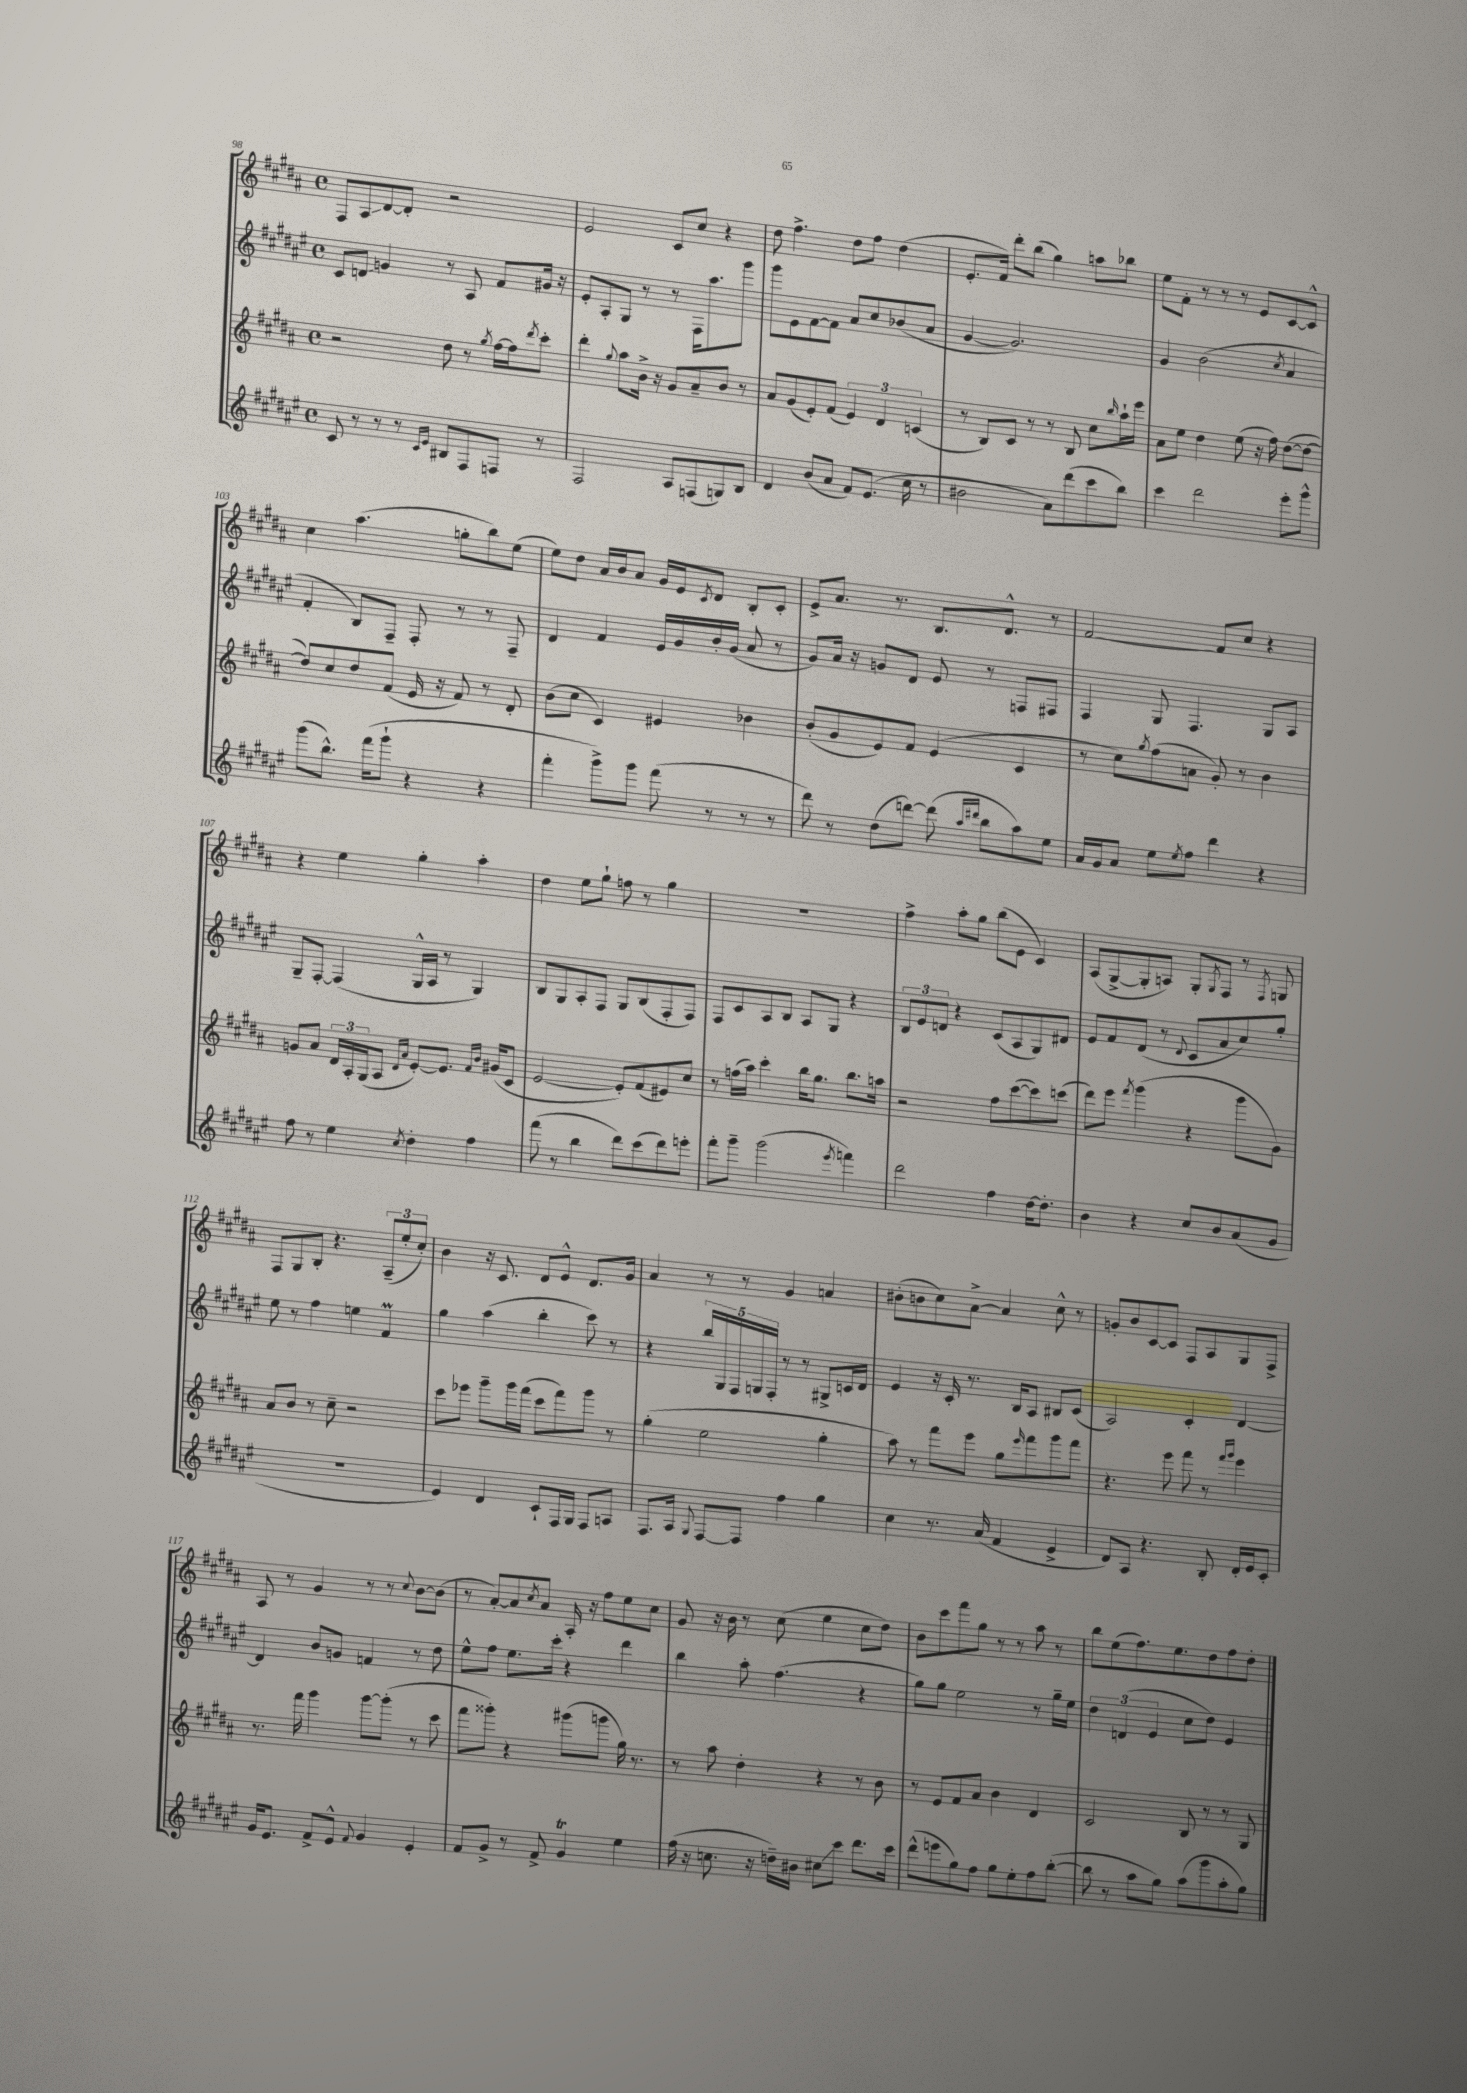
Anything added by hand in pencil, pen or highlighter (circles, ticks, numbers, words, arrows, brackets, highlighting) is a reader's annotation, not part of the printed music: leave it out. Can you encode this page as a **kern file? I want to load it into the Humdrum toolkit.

**kern	**kern	**kern	**kern
*staff4	*staff3	*staff2	*staff1
*clefG2	*clefG2	*clefG2	*clefG2
*k[f#c#g#d#a#e#]	*k[f#c#g#d#a#]	*k[f#c#g#d#a#e#]	*k[f#c#g#d#a#]
*M4/4	*M4/4	*M4/4	*M4/4
*met(c)	*met(c)	*met(c)	*met(c)
8c#/	2r	8c#/L	8F#/L
8r	.	8d/J	8A#/
8r	.	4g/	[8d#/
8r	.	.	8d#'/]J
16qqc#/LL	.	.	.
16qqe#/JJ	.	.	.
8B#/L	8dd#\	8r	2r
8F#/	8r	8A#/	.
.	8qgg#/	.	.
8F/J	[16ff#\LL	8f#/L	.
.	16ff#\]J	.	.
.	8qddd#/	.	.
8r	8ccc#'\J	16g#/Jk	.
.	.	16r	.
=	=	=	=
2F#/	4ddd#'\	8e#'/L	2e/
.	.	8A#'/	.
.	8qqgg#/	.	.
.	8aa#\L	8G#/J	.
.	16b^\Jk	8r	.
.	16r	.	.
8A#/L	8g#/L	8r	8c#/L
(8F/	8a#~/	16F#\LK	8cc#/J
.	.	8.aa#\	.
8G/)	8b/J	.	4r
8B/J	8r	8ggg#\J	.
=	=	=	=
4d#/	8a#/L	8ggg#\L	8dd#\
.	(8g#/	8e#\	4.ff#^\
(8b/L	8e'/)	[8f#\	.
8a#/J	(8f#/J	8f#\]J	.
8f#/L)	6e/)	8a#/L	8dd#\L
(8.e#/J	.	8cc#/	8ff#\J
.	6d#/	.	.
.	.	(8b-/	(4dd#\
16cc#\	.	.	.
.	(6c/	.	.
8r	.	8a#/J	.
=	=	=	=
2b#\	8r	[4g#/	8.e'/L
.	8B/L)	.	.
.	.	.	16f#/Jk)
.	8c#/J	2.g#/])	8ddd#'\L
.	8r	.	(8bb\J
8a#\L)	8r	.	4gg#\)
(8ddd#\	8B/	.	.
8ccc#\	8cc#\L	.	8aa\L
.	16qqbb/	.	.
8bb\J)	16aa#`\L	.	8bb-\J
.	16eee\JJ	.	.
=	=	=	=
4ccc#\	8a#\L	4g#/	8ee\L
.	8ee\J	.	8f#'\J
2ddd#\	4dd#\	(2b\	8r
.	.	.	8r
.	(8ee\	.	8r
.	16r	.	8e/L
.	16ff#\)	.	.
.	.	8qcc#/	.
8eee#'\L	([8dd#\L	4a#/	[8c#/
8ggg#^^\J	8dd#\_J	.	8c#^^/]J
=	=	=	=
(8ggg#\L	8dd#/]L)	4f#'/	4cc#\
8.bb^^\J)	8cc#/	.	.
.	8dd#/	8B/L)	(4.aa#\
(16fff#\LK	.	.	.
8ggg#`\J	(8f#/J	8F#~/J	.
4r	16e/	8F#'/	.
.	16r	.	.
.	8f#/)	8r	8gg'\L
4r	8r	8r	8bb\)
.	8d#'/	8F#~/	(8ee\J
=	=	=	=
4fff#'\	(8b\L	4d#/	8ee\L)
.	8cc#\J	.	8dd#\J
8ggg#^\L)	4c#/)	4f#/	16a#/LL
.	.	.	16b/J
8ggg#\J	.	.	8a#/J
(8fff#\	4e#/	16e#/LL	16g#/LL
.	.	16g#/	16e/J
.	.	.	8qc#/
8r	.	16b'/	8d#/J
.	.	(16g#/JJ	.
8r	4b-\	8a#/	8B'/L
8r	.	8r	8c#'/J
=	=	=	=
8ddd#\)	(8b'/L	8g#/L)	8e^/L
8r	8g#/	16a#/Jk	8.a#/J
.	.	16r	.
(8dd#\L	8e/)	8g/L	.
.	.	.	8.r
[8ddd\J)	8f#/J	8d#/J	.
(8ddd\]	(4e/	8e#/	8.B/L
16qqaa#/LL	.	.	.
16qqddd#/JJ	.	.	.
8bb\L	.	8r	.
.	.	.	8.d#^^/J
8aa#\)	4c#/	8F/L	.
8ee#\J	.	8F#/J	8r
=	=	=	=
16a#/LL	8r	4F#/	[2f#/
16g#/J	.	.	.
8a#/J	8cc#\L)	.	.
.	8qgg#/	.	.
8ee#\L	(8ff#\	8G#/	.
8qee#/	.	.	.
8ff#\J	8a\J	4.F#/	.
4ddd#\	8g#'/)	.	8f#/]L
.	8r	.	8cc#/J
4r	4b\	8G#/L	4r
.	.	8A#/J	.
=	=	=	=
8ff#\	8g/L	8G#~/L	4r
8r	8a#/J	[8F#'/J	.
4ee#\	24d#/LL	(4F#/]	4ee\
.	24A#'/	.	.
.	(24G#/J	.	.
.	8A#/J	.	.
.	16qqd#/LL	.	.
8qcc#/	16qqa#/JJ	.	.
4dd#'\	[8e'/L)	16G#^^/LL	4gg#'\
.	.	16A#/JJ	.
.	8.e/]J	8r	.
4ff#\	.	4G#/)	4aa#'\
.	16qqf#/LL	.	.
.	16qqb/JJ	.	.
.	(16g#/LK	.	.
.	8c#/J	.	.
=	=	=	=
(8fff#\	[2e/	8B/L	4dd#\
8r	.	8G#/	.
4bb\	.	8A#'/	8ee\L
.	.	8F#/J	8gg#`\J
8ddd#\L)	8e'/]L)	8G#/L	8ff\
(8ccc#\	(8f#/	(8B/	8r
8ddd#\)	8e#/)	8F#'/	4gg#\
8eee'\J	8cc#/J	8F#/J)	.
=	=	=	=
8fff#'\L	8r	8F#/L	1r
8ggg#~\J	(16ff\LL	8c#/	.
.	16aa#\JJ)	.	.
(2ggg#\	4ccc#'\	8A#/	.
.	.	8B/J	.
.	16bb\LK	8A#/L	.
.	8.gg#\J	.	.
.	.	8G#/J	.
8qeee#/	.	.	.
4fff\)	8.bb\L	4r	.
.	16aa\Jk	.	.
=	=	=	=
2ddd#\	2r	12B/L	4ff#^\
.	.	12e#/	.
.	.	12d/J	.
.	.	4r	8aa#'\L
.	.	.	8gg#\J
4ff#\	8ff#\L	(8c#/L	(8bb\L
.	([8ccc#\	8A#/	8e\J
[16dd#\LK	8ccc#\])	8G#/)	4c#/)
8.dd#'\]J	.	.	.
.	(8ccc\J	8d#/J	.
=	=	=	=
4b\	8ddd#\L)	8e#/L	(8A#/L
.	8eee\J	8f#/	[8G#^/
.	8qfff#/	.	.
4r	(4ggg#\	(8d#/J	8G#'/]
.	.	8r	8A/J)
.	.	8qqd#/	.
8cc#/L	4r	8c#/L	8G#'/L
.	.	.	8qG#/
8b/	.	8a#/	8F#/J
(8a#/	8ggg#\L	8cc#/)	8r
.	.	.	8qF#/
8g#/J	8g#\J)	8gg#'/J	8G/
=	=	=	=
1r	8a#/L	8ee#\	8F#/L
.	8b/J	8r	8G#/
.	8r	4ff#\	8B'/J
.	8cc#~\	.	4.r
.	2r	4ee\	.
.	.	4f#/	(12A#~/L
.	.	.	12ee'/
.	.	.	12cc#'/J)
=	=	=	=
4e#/)	8ccc#\L	4gg#\	4b\
.	8eee-\J	.	.
4d#/	8ggg#~\L	(4aa#\	16r
.	.	.	8.c#/
.	16ggg#\L	.	.
.	(16fff#\JJ	.	.
8c#`/L	8ccc#\L	4bb'\	8d#/L
16F#/L	8fff#\)	.	8e^^/J
16G#/JJ	.	.	.
8F#/L	8ggg#\J	8ccc#\)	8.d#/L
8A/J	8r	8r	.
.	.	.	16g#/Jk
=	=	=	=
8.F#/L	(4gg#'\	4r	4a#/
16A#/Jk	.	.	.
8qqG#/	.	.	.
[8F#/L	2ee\	20bb/LL	8r
.	.	20G#/	.
.	.	20F#/	.
8F#/]J	.	.	8r
.	.	20G/	.
.	.	20F#'/JJ	.
4ff#\	.	8r	4g#/
.	.	8r	.
4gg#\	4gg#'\	8G#^/L	4a/
.	.	16c/L	.
.	.	16d#/JJ	.
=	=	=	=
4cc#\	8aa#\)	4e#/	(8b#'\L
.	8r	.	8b\
8.r	8fff#\L	16r	8cc#\)
.	.	16c#'/	.
.	8eee\J	8.r	[8a#^\J
(16a#/	.	.	.
4f#/	8gg#\L	.	4a#/]
.	.	16B/LK	.
.	16qqeee/	.	.
.	8fff#\	8A#/J	.
4e#^/	8ggg#\	8B#/L	8cc#^^\
.	8fff#\J	(8c#/J	8r
=	=	=	=
8d#/L)	4.r	2A#/)	8g'/L
8A#/J	.	.	8b/
4.r	.	.	[8c#/
.	8eee\	.	8c#/]J
.	8fff#\	4c#'/	8F#/L
8B'/	8r	.	8A#/
.	16qqfff#/LL	.	.
.	16qqggg#/JJ	.	.
16d#'/LL	4eee\	[4d#/	8G#/
16e#/J	.	.	.
8c#'/J	.	.	8F#^/J
=	=	=	=
16g#/LK	8.r	4d#/]	8A#/
8.e#/J	.	.	.
.	.	.	8r
.	16fff#\	.	.
8f#^/L	4ggg#\	8b/L	4g#/
8e#^^/J	.	8g/J	.
8qqf#/	.	.	.
4g#/	[8ggg#\L	4f/	8r
.	(8ggg#'\]J	.	8r
.	.	.	8qqcc#/
4e#'/	8r	8r	[8b\L
.	8ccc#\	8dd#\	(8b\]J
=	=	=	=
8f#/L	8fff#\L	8ee#^^\L	8r
8g#^/J	8ggg##'\J)	8ff#\J	[8a#'/L)
8r	4r	8.ee#\L	8a#/]
.	.	.	8qcc#/
8f#^/	.	.	8a#/J
.	.	16ccc#'\Jk	.
4g#/	(8ggg#\L	4r	16A#'/
.	.	.	16r
.	8ggg\J	.	8ff#\L
4ee#\	16gg#\)	4ddd#\	8ee\
.	8.r	.	.
.	.	.	8cc#\J
=	=	=	=
(16ff#\	8r	4bb\	8g#/
16r	.	.	.
8.cc\	8aa#\	.	16r
.	.	.	16b\
.	4dd#'\	8aa#'\	8r
16r	.	.	.
16dd~\LL)	.	(4.ff#\	(8cc#\
16b#\JJ	.	.	.
8cc#\L	4r	.	4ee\
8ccc#\J	.	.	.
8.ddd#\L	8r	4r	8cc#\L
.	8b\	.	8dd#\J)
16ccc#\Jk	.	.	.
=	=	=	=
(8ddd#^^\L	8r	8gg#\L)	8b\L
8eee\	8e/L	8gg#\J	8ccc#\
8gg#\)	8f#/	2ee#\	8fff#\
8ff#\J	8a#/J	.	8gg#\J
8gg#\L	4b\	.	8r
8ee#'\	.	.	8r
8ff#\	4d#/	8r	8aa#\
([8bb'\J	.	16gg#~\LL	8r
.	.	16ee#\JJ	.
=	=	=	=
8bb\]	2c#/	6dd#\	8bb\L
8r	.	.	(8ee\
.	.	(6d/	.
8aa#\L	.	.	8.ff#\)
.	.	6e#/	.
8gg#\J)	.	.	.
.	.	.	8.ee\
(8aa#\L	8B/	8cc#\L	.
8ggg#\	8r	8dd#\J)	8dd#\
8aa#'\	8r	4e#/	8ff#\
8gg#\J)	8G#/	.	8dd#'\J
==	==	==	==
*-	*-	*-	*-
